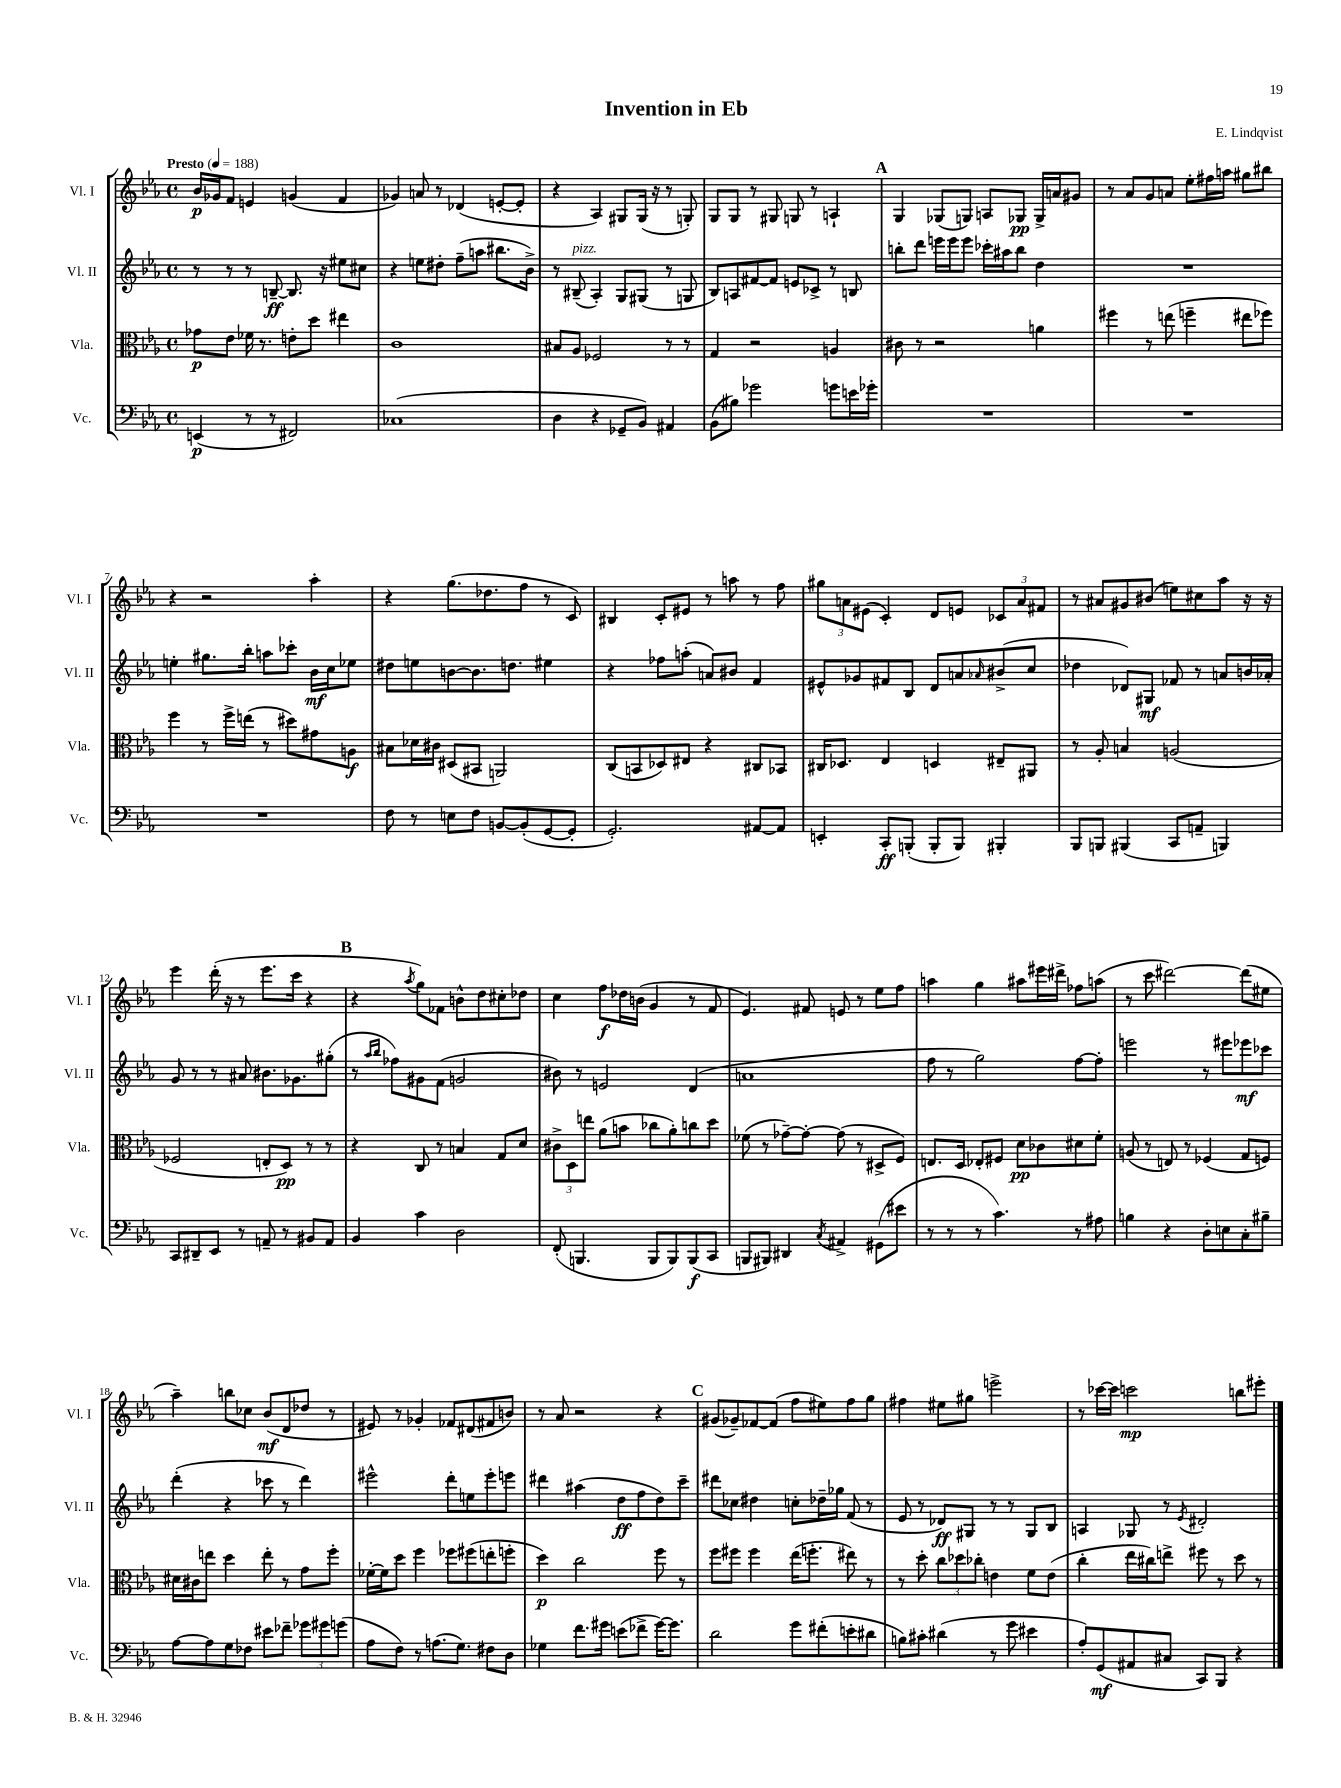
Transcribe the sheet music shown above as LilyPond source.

\header { title = "Invention in Eb" composer = "E. Lindqvist" }
<<
\new StaffGroup <<
\new Staff = "s0" \with { instrumentName = "Vl. I" shortInstrumentName = "Vl. I" } {
    \clef treble \key ees \major \defaultTimeSignature \time 4/4 \tempo "Presto" 4 = 188
    bes'16\p ges'16 f'8 e'4 g'4( f'4 |
    ges'4) a'8 r8 des'4( e'8~-. e'8-. |
    r4 aes4) gis8 gis16( r16 r8 g8-.) |
    g8 g8 r8 gis8 g8 r8 a4-! |
    \mark \markup { \bold "A" } g4 ges8( g8) a8 ges8\pp ges16-> a'16 gis'8 |
    r8 aes'8 g'8 a'8 ees''8-. fis''16 a''16 gis''8 bis''8 |
    r4 r2 aes''4-. |
    r4 g''8.( des''8. f''8 r8 c'8) |
    bis4 c'8-. eis'8 r8 a''8 r8 f''8 |
    \tuplet 3/2 { gis''8 a'8 eis'8( } c'4-.) d'8 e'8 \tuplet 3/2 { ces'8 a'8 fis'8 } |
    r8 ais'8 gis'8 bis'8( e''8) cis''8 aes''8 r16 r16 |
    ees'''4 d'''16-.( r16 r8 ees'''8. c'''16 r4 |
    \mark \markup { \bold "B" } r4 \acciaccatura { aes''8 } g''8) fes'8 b'8-^ d''8 cis''8-. des''8 |
    c''4 f''8\f des''16 b'16( g'4 r8 f'8 |
    ees'4.) fis'8 e'8 r8 ees''8 f''8 |
    a''4 g''4 ais''8 eis'''16 dis'''16-> fes''8 a''8( |
    r8 c'''8 dis'''2~) dis'''8( eis''8 |
    aes''4--) b''8 ces''8 bes'8\mf( d'8 des''8 r8 |
    eis'8) r8 ges'4-. fes'8 dis'8( fis'8 b'8) |
    r8 aes'8 r2 r4 |
    \mark \markup { \bold "C" } gis'8( ges'8--) fes'8~ fes'8( f''8 eis''8) f''8 g''8 |
    fis''4 eis''8 gis''8 e'''2-> |
    r8 ces'''16~ ces'''16 c'''2\mp b''8 eis'''8-. \bar "|." |
}
\new Staff = "s1" \with { instrumentName = "Vl. II" shortInstrumentName = "Vl. II" } {
    \clef treble \key ees \major \defaultTimeSignature \time 4/4
    r8 r8 r8 b8~--\ff b8. r16 eis''8 cis''8 |
    r4 e''8 dis''8-. f''8--( a''8 bis''8. bes'16->) |
    r8 bis8--^\markup { \italic "pizz." }( aes4-.) g8 gis8( r8 g8 |
    bes8) a8 fis'8~ fis'8 e'8 ces'8-> r8 b8 |
    \mark \markup { \bold "A" } b''8-. d'''8 e'''16 e'''16 e'''8 ces'''16-. ais''16 b''8 d''4 |
    R1 |
    e''4-. gis''8. bes''16-. a''8 ces'''8-. bes'16\mf c''16 ees''8 |
    dis''8 e''8 b'8~ b'8. d''8. eis''4 |
    r4 fes''8 a''8-.( a'8) bis'8 f'4 |
    eis'8-^ ges'8 fis'8 bes8 d'8 a'8 \grace { aes'16 } bis'8->( c''8 |
    des''4 des'8) gis8\mf fes'8 r8 a'8 b'16 aes'16-. |
    g'8 r8 r8 ais'8 bis'8. ges'8. gis''8-.( |
    \mark \markup { \bold "B" } r8 \grace { aes''16 bes''16 } fes''8) gis'8 f'8( g'2 |
    bis'8) r8 e'2 d'4( |
    a'1 |
    f''8 r8 g''2) f''8~ f''8-. |
    e'''2 r8 eis'''8 ees'''8\mf ces'''8 |
    d'''4-.( r4 ces'''8 r8 d'''4) |
    eis'''2-^ d'''8-. e''8 eis'''8-. e'''8 |
    dis'''4 ais''4( d''8\ff f''8 d''8) c'''8-- |
    \mark \markup { \bold "C" } dis'''8 ces''8 dis''4 c''8-. des''16-- ges''16 f'8( r8 |
    ees'8 r8 des'8\ff) gis8 r8 r8 gis8 bes8 |
    a4 ges8 r8 \acciaccatura { ees'8 } dis'2-. \bar "|." |
}
\new Staff = "s2" \with { instrumentName = "Vla." shortInstrumentName = "Vla." } {
    \clef alto \key ees \major \defaultTimeSignature \time 4/4
    ges'8\p ees'8 fes'16 r8. e'8-. d''8 eis''4 |
    c'1 |
    bis8 aes8 fes2 r8 r8 |
    g4 r2 a4 |
    \mark \markup { \bold "A" } cis'8 r8 r2 a'4 |
    fis''4 r8 e''8( f''4-- eis''8 fes''8) |
    f''4 r8 f''16-> e''16( r8 dis''8) gis'8 a8\f |
    bis8 des'16 cis'16 dis8( bis,8 a,2) |
    c8( b,8 des8) eis8 r4 cis8 bes,8 |
    cis16 des8. ees4 d4 eis8-- ais,8 |
    r8 aes8-. b4 a2( |
    fes2 e8-. d8\pp) r8 r8 |
    \mark \markup { \bold "B" } r4 c8 r8 b4 g8 d'8 |
    \tuplet 3/2 { cis'8-> d8 e''8 } aes'8( b'8 ces''8 aes'8-.) c''8 d''8 |
    fes'8( r8 ges'8~--) ges'8~-. ges'8( r8 dis8-> f8) |
    e8. d16 ees8-. fis8 d'8\pp ces'8 dis'8 f'8-. |
    a8( r8 e8) r8 fes4( g8 f8) |
    dis'16 cis'16 e''8 d''4 e''8-. r8 g'8 f''8-. |
    fes'16~-. fes'16 d''8 f''4 fes''8 fis''8( e''8-. f''8-. |
    d''4\p) c''2 f''8 r8 |
    \mark \markup { \bold "C" } f''8 fis''8 fis''4 ees''16( f''8.-. eis''8) r8 |
    r8 d''8-. \tuplet 3/2 { c''8 des''8 ces''8-. } e'4 f'8 e'8( |
    c''4-. ees''16 cis''16) e''8-> fis''8 r8 d''8 r8 \bar "|." |
}
\new Staff = "s3" \with { instrumentName = "Vc." shortInstrumentName = "Vc." } {
    \clef bass \key ees \major \defaultTimeSignature \time 4/4
    e,4\p( r8 r8 fis,2) |
    ces1( |
    d4 r4 ges,8-- bes,8) ais,4 |
    bes,8( bis8) ges'2 g'8 e'16 ges'16-. |
    \mark \markup { \bold "A" } R1 |
    R1 |
    R1 |
    f8 r8 e8 f8 b,8~ b,8-.( g,8~ g,8-. |
    g,2.-.) ais,8~ ais,8 |
    e,4-. c,8-.\ff b,,8-.( b,,8-. b,,8) bis,,4-. |
    bes,,8 b,,8 bis,,4( c,8 a,8-- b,,4) |
    c,8 dis,8-- ees,8 r8 a,8-- r8 bis,8 a,8 |
    \mark \markup { \bold "B" } bes,4 c'4 d2 |
    f,8-.( b,,4. b,,8 b,,8) b,,8\f( c,8 |
    b,,8 bis,,8) dis,4 \acciaccatura { c8 } ais,4-> gis,8( eis'8 |
    r8 r8 r8 c'4.) r8 ais8 |
    b4 r4 d8-. e8 c8-. bis8-- |
    aes8~ aes8 g8 fes8 eis'8 fes'8-- \tuplet 3/2 { ges'8 gis'8 g'8( } |
    aes8 f8) r8 a8.( g8.) fis8 d8 |
    ges4 f'8. gis'16 e'8( fes'8-> gis'16~) gis'8. |
    \mark \markup { \bold "C" } d'2 g'8 fis'8-.( e'8-. dis'8 |
    b8) cis'8-. dis'4( r8 g'8 eis'4 |
    aes8-.) g,8\mf( ais,8 cis8 c,8) bes,,8 r4 \bar "|." |
}
>>
>>
